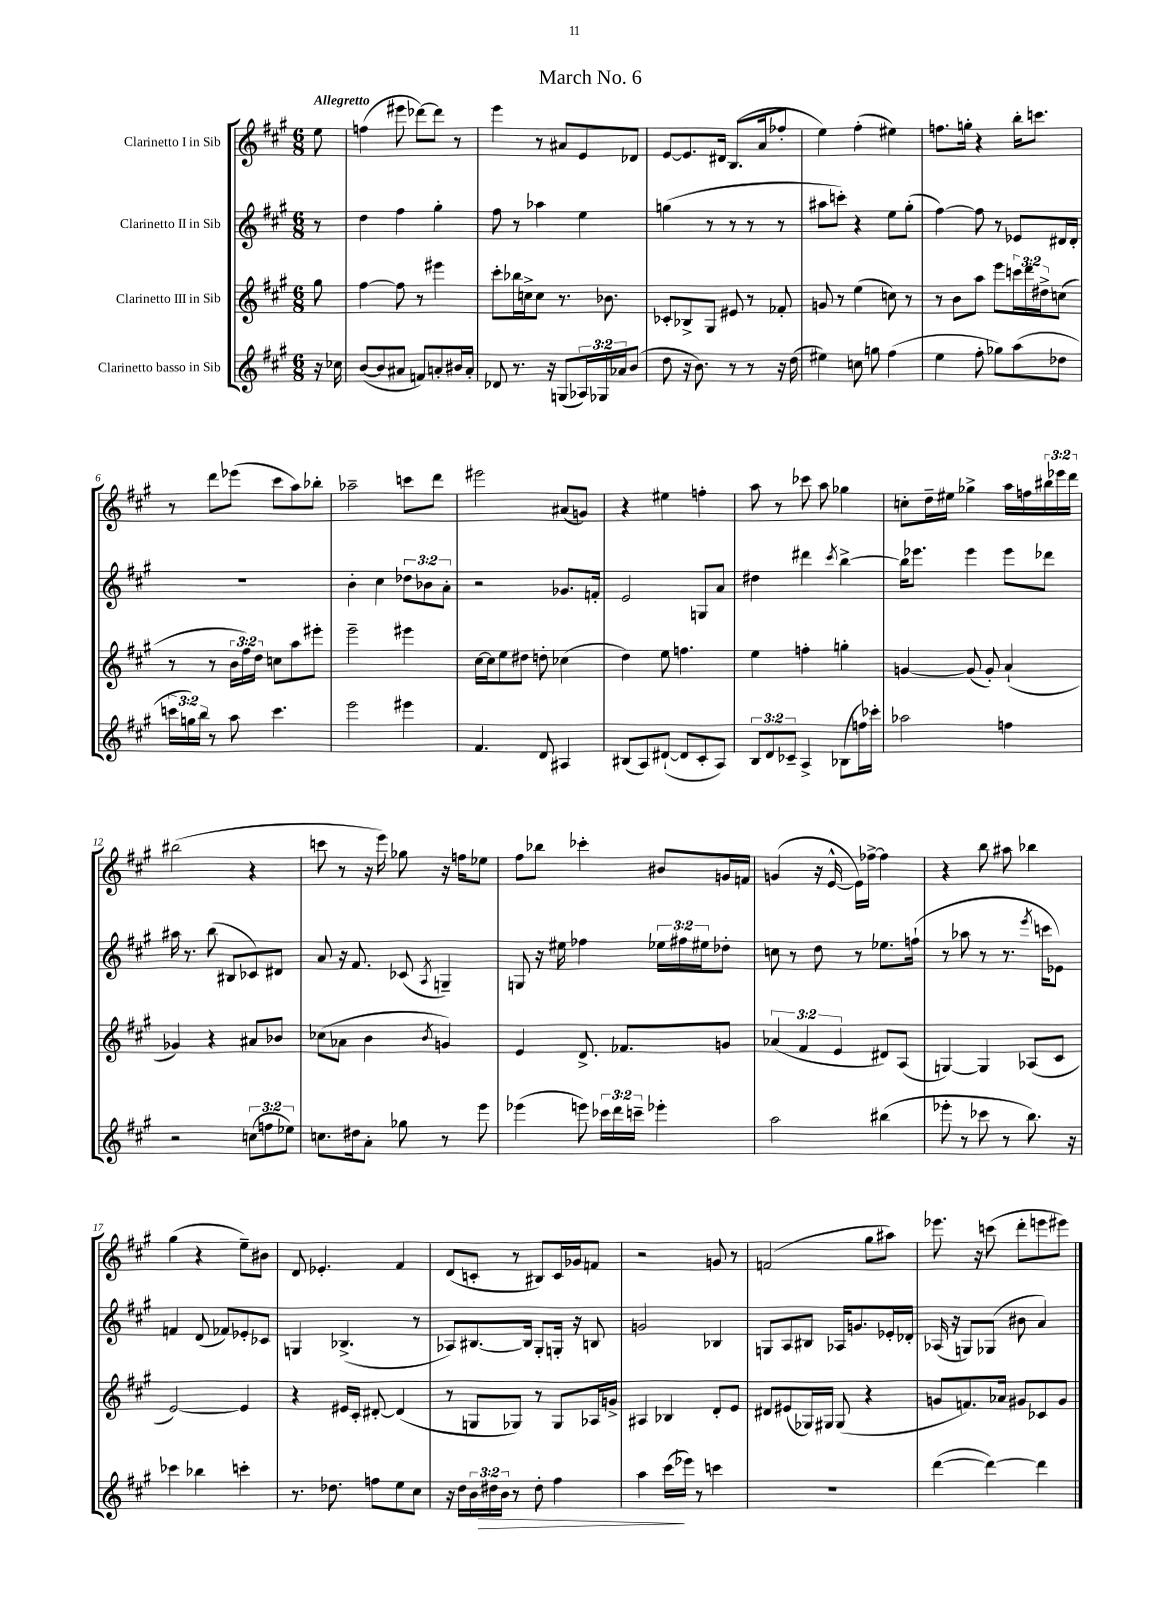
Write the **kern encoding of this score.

**kern	**kern	**kern	**kern
*staff4	*staff3	*staff2	*staff1
*clefG2	*clefG2	*clefG2	*clefG2
*k[f#c#g#]	*k[f#c#g#]	*k[f#c#g#]	*k[f#c#g#]
*M6/8	*M6/8	*M6/8	*M6/8
16r	8gg#\	8r	8ee\
16cc-\	.	.	.
=	=	=	=
([8b/L	[4ff#\	4dd\	(4ff\
8b/]	.	.	.
8a#/J	8ff#\]	4ff#\	8eee#\
8f/L)	8r	.	[8ddd-\L)
8a'/	4eee#\	4gg#'\	8ddd-\]J
16b#/L	.	.	8r
16a'/JJ	.	.	.
=	=	=	=
8d-/	8ccc#'\L	8ff#\	4eee\
8.r	16bb-\L	8r	.
.	16cc^\J	.	.
.	8cc\J	4aa-\	8r
16r	.	.	.
(8G/L	8.r	.	8a#/L
24A-/L)	.	4ee\	8e/
24G-/	.	.	.
.	8.b-\	.	.
24a-/J	.	.	.
(8b/J	.	.	8d-/J
=	=	=	=
8dd\	8c-'/L	(4gg\	[8e/L
16r	8B-^/	.	8.e/]
8.b\)	.	.	.
.	8G#/J	8r	.
.	.	.	16d#/Jk
8r	8e#/	8r	(8.B/L
8r	8r	8r	.
.	.	.	16a/k
16r	8f-'/	8r	8ff-'/J
(16dd\	.	.	.
=	=	=	=
4ee#\)	8g/	8aa#\L	4ee\)
.	8r	8ccc'\J)	.
8cc\	(4ee\	4r	(4ff#'\
8gg\	.	.	.
(4ff#\	8cc\)	8ee\L	4ee#\)
.	8r	(8gg#'\J	.
=	=	=	=
4ee\	8r	[4ff#\)	8.ff\L
.	8b\L	.	.
.	.	.	16gg'\Jk
8ff#'\	8aa\J	8ff#\]	4r
8gg-\L)	8eee\L	8r	.
(8aa\	24ccc\L	8e-/L	16bb'\LK
.	24ddd\	.	.
.	.	.	8.ccc\J
.	24dd#^\J	.	.
8dd-\J	(8cc\J	16d#/L	.
.	.	16d#'/JJ	.
=	=	=	=
24ccc\LL	8r	2.r	8r
24gg\)	.	.	.
24bb\JJ	.	.	.
8r	8r	.	8ddd\L
8aa\	24b\LL	.	(8eee-\J
.	24ff#\)	.	.
.	24dd\JJ	.	.
4.ccc\	8cc\L	.	8ccc#\L
.	8aa\	.	8aa\)
.	8eee#'\J	.	8bb-'\J
=	=	=	=
2eee\	2eee~\	4b'\	2aa-~\
.	.	4cc#\	.
4eee#\	4eee#\	12dd-\L	8ccc\L
.	.	12b-\	.
.	.	.	8ddd\J
.	.	12a'\J	.
=	=	=	=
4.f#/	[16cc#\LL	2r	2eee#\
.	16cc#\]J	.	.
.	8ee\	.	.
.	8dd#\J	.	.
8d/	8dd'\	.	.
4A#/	(4cc-\	8.g-/L	(8a#/L
.	.	.	8g/J)
.	.	16f'/Jk	.
=	=	=	=
(8B#/L	4dd\)	2e/	4r
8A/)	.	.	.
([8d#`/J	8ee\	.	4ee#\
8d#/]L	4.ff\	.	.
8c#'/	.	8G/L	4ff'\
8A/J)	.	8a/J	.
=	=	=	=
12B/L	4ee\	4dd#\	8aa\
12d/	.	.	.
.	.	.	8r
12c-~/J	.	.	.
4A^/	4ff'\	4ddd#\	8ccc-\
.	.	.	8aa\
.	.	8qccc#/	.
(8B-\L	4gg'\	[4bb^\	4gg-\
16ff\L)	.	.	.
16ccc-'\JJ	.	.	.
=	=	=	=
2aa-\	[4g/	16bb\]LK	8cc'\L
.	.	8.eee-\J	.
.	.	.	16dd~\L
.	.	.	16ee#\JJ
.	(8g/]	4eee-\	4gg-^\
.	8g'/)	.	.
4ff\	(4a`/	8eee-\L	16aa\LL
.	.	.	16ff\
.	.	8ddd-\J	24bb#\
.	.	.	24eee-\
.	.	.	24ddd\JJ
=	=	=	=
2r	4g-/)	16aa#\	(2bb#\
.	.	8.r	.
.	4r	(8bb\	.
.	.	8B#/L	.
(12cc\L	8a#/L	8c-/)	4r
12ff\	.	.	.
.	8b-/J	8d#/J	.
12ee-\J)	.	.	.
=	=	=	=
8.cc\L	(8cc-\L	8a/	8ccc\
.	8a-\J	16r	8r
16dd#\k	.	8.f#/	.
8a'\J	4b\	.	16r
.	.	.	16eee\)
8gg-\	.	(8c-/	8gg-\
.	8qb/	8qA/	.
8r	4g/)	4G~/)	16r
.	.	.	16ff\LK
8eee\	.	.	8ee-\J
=	=	=	=
(4eee-\	4e/	8G/	8ff#\L
.	.	16r	8bb-\J
.	.	16ee#\	.
8eee\)	8.d^/	4ff-\	4ccc-'\
24ccc-\LL	.	.	.
24ddd\	.	.	.
.	8.f-/L	.	.
24ccc~\JJ	.	.	.
4eee-'\	.	24ee-\LL	8b#/L
.	.	24ff#\	.
.	.	24ee#\J	.
.	8g/J	8dd-'\J	16g/L
.	.	.	16f/JJ
=	=	=	=
2aa\	(6a-/	8cc\	(4g/
.	.	8r	.
.	6f#/	.	.
.	.	8dd\	16r
.	.	.	[16e^^/
.	6e/	.	.
.	.	8r	16e\]LL)
.	.	.	[16ff-^\JJ
(4bb#\	8d#/L)	8.ee-\L	4ff-\]
.	(8A/J	.	.
.	.	(16ff`\Jk	.
=	=	=	=
8eee-'\	[4G/)	8r	4r
8r	.	8aa-\	.
8ccc-\	4G/]	8r	8bb\
8r	.	8.r	8aa#\
8.bb\)	(8A-/L	.	4bb-\
.	.	8qeee/	.
.	.	16ccc\LK	.
.	8c#/J	8e-\J)	.
16r	.	.	.
=	=	=	=
4ccc-\	[2e/)	4f/	(4gg#\
4bb-\	.	(8d/	4r
.	.	8f-/L)	.
4ccc'\	4e/]	8e-'/	8ee~\L)
.	.	8c-/J	8b#\J
=	=	=	=
8.r	4r	4G/	8d/
.	.	.	4.e-'/
8.dd-\	.	.	.
.	16e#/LL	(4.B-^/	.
.	16c#'/JJ	.	.
8ff\L	[8d#'/	.	.
8ee\	(4d#/]	.	4f#/
8cc#\J	.	8r	.
=	=	=	=
16r	8r	8A-/L)	(8d/L
16dd\LL	.	.	.
24b\	8G/L	[8.B#/	8c'/J
24dd#\	.	.	.
24b\JJ	.	.	.
8r	8G-/J)	.	8r
.	.	16B#/]Jk	.
8dd#'\	8r	8G#'/L	8B#/L)
4ff#\	8G-/L	16G'/Jk	16c/L
.	.	16r	16g-/J
.	16A-/L	8B/	8f/J
.	16g^/JJ	.	.
=	=	=	=
4aa\	4A#/	2g/	2r
(16ccc#\LL	4B-/	.	.
16eee-\JJ)	.	.	.
8r	.	.	.
4ccc\	8d'/L	4B-/	8g/
.	8e/J	.	8r
=	=	=	=
2.r	8d#/L	8G/L	(2f/
.	(8e#/	8A/	.
.	16G-/L)	8B#/J	.
.	16G#/JJ	.	.
.	(8G#/	16A-/LK	.
.	.	8.g/	.
.	4r	.	8gg#\L
.	.	16e-'/L	8aa#\J)
.	.	16d-'/JJ	.
=	=	=	=
([4ddd\	8g/L	(16A-/	8.eee-\
.	.	16r	.
.	8.f/)	8G/L)	.
.	.	.	16r
4ddd\_)	.	(8G-/J	(8ccc\
.	16a-/Jk	.	.
.	8g#/L	8b#\	8ddd'\L
4ddd\]	8c-/	4a/)	8eee\
.	8g#/J	.	8eee#\J)
==	==	==	==
*-	*-	*-	*-
